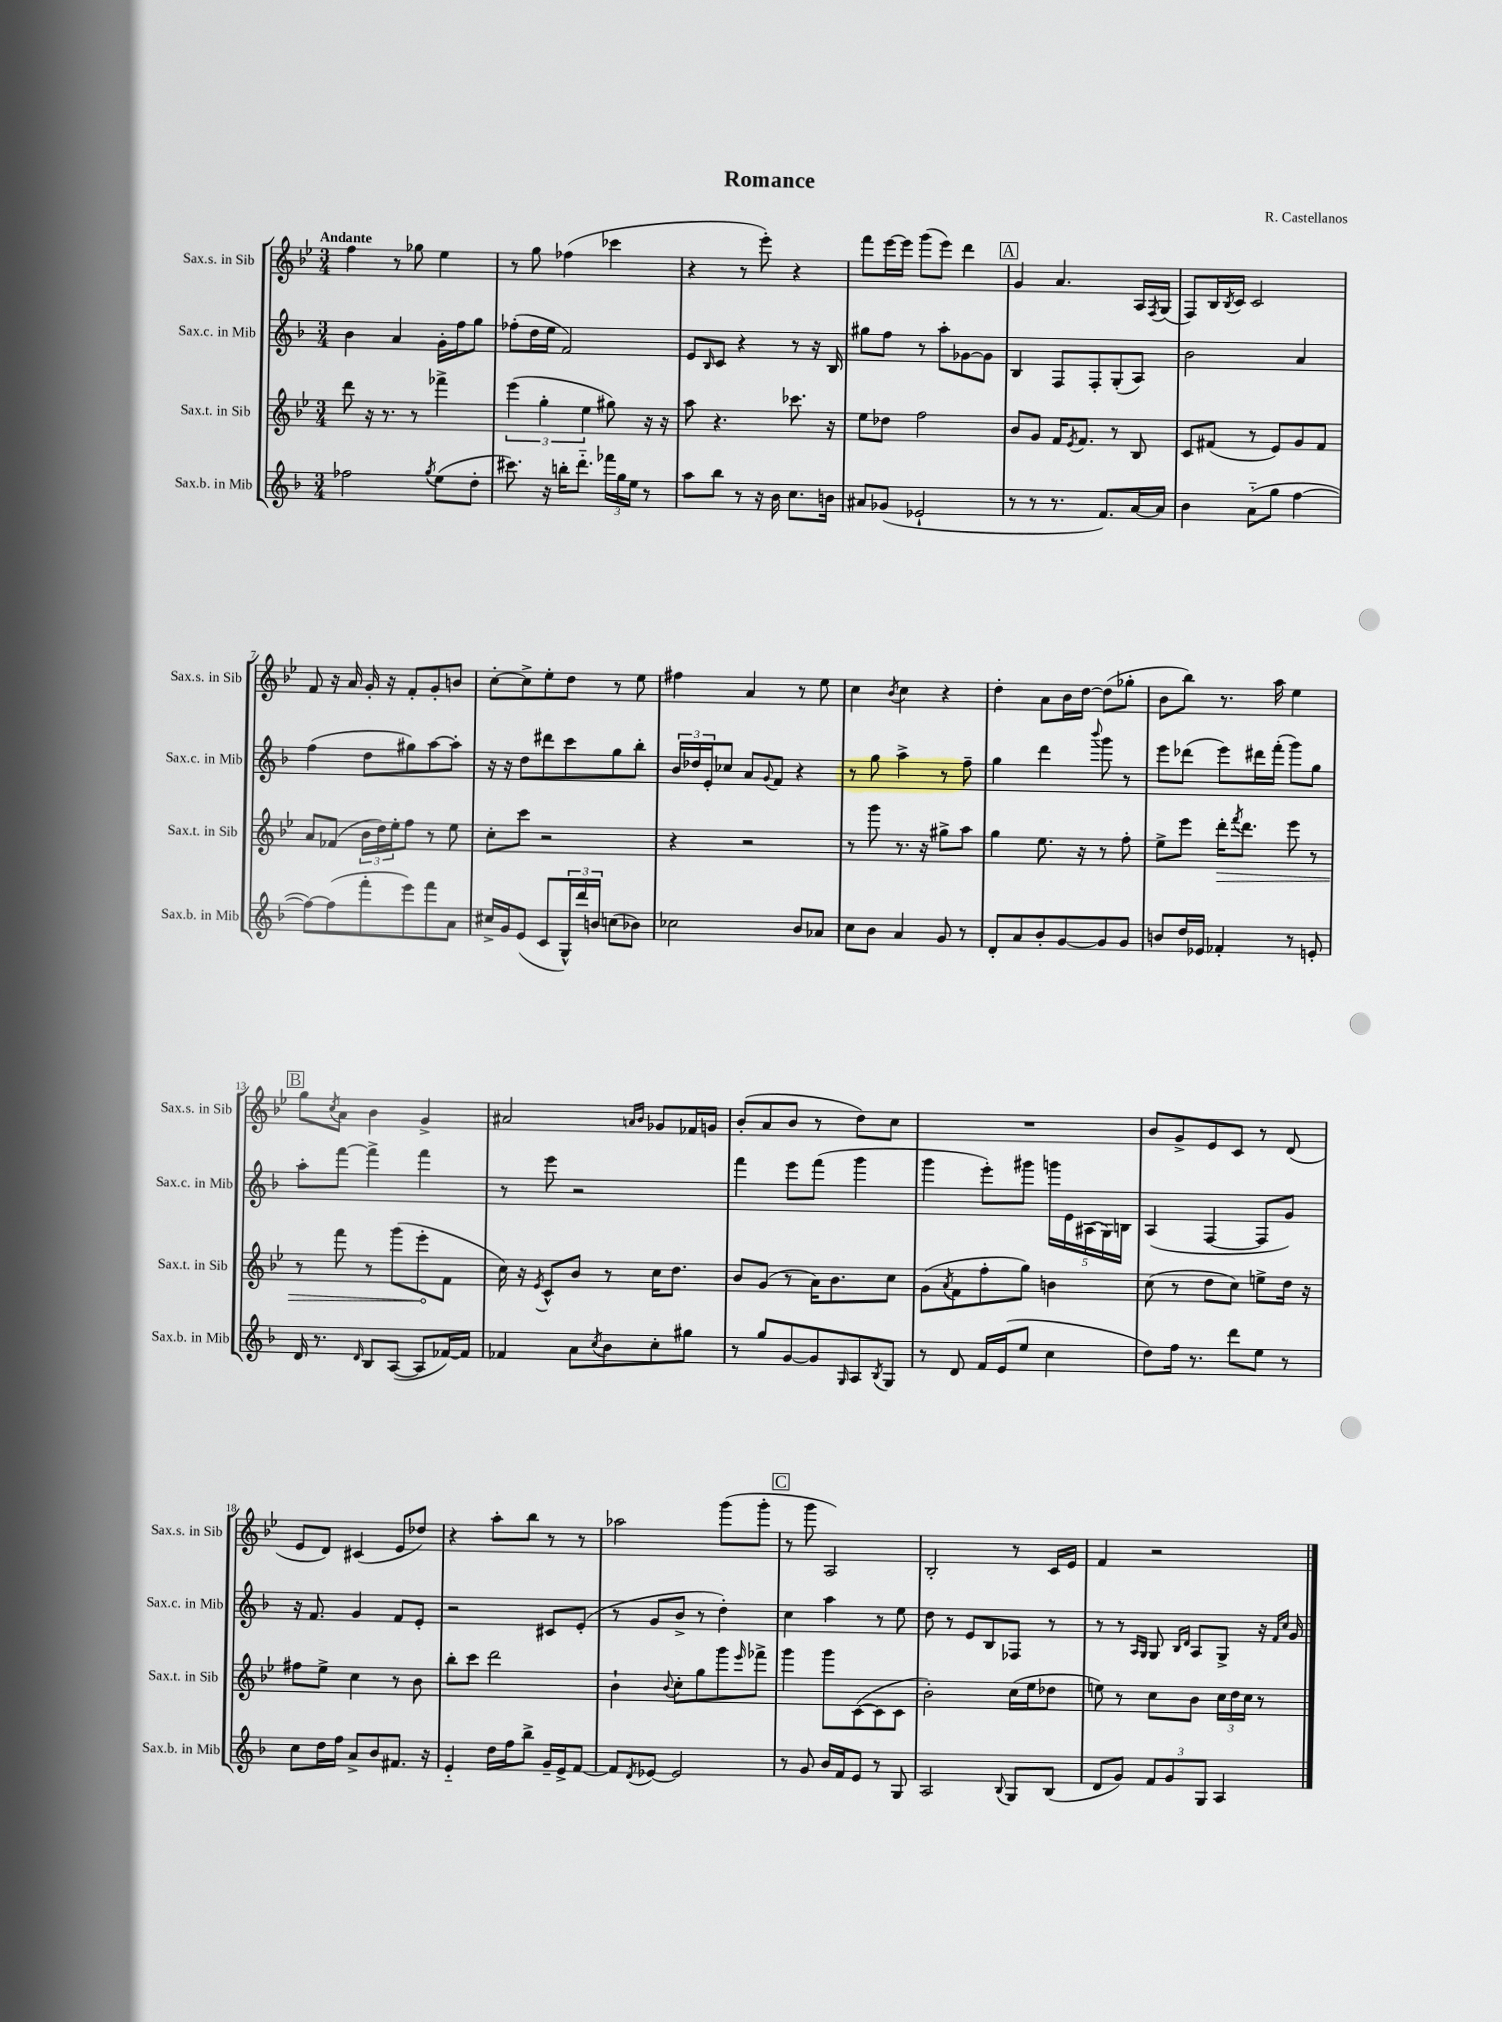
\header { title = "Romance" composer = "R. Castellanos" }
<<
\new StaffGroup <<
\new Staff = "s0" \with { instrumentName = "Sax.s. in Sib" shortInstrumentName = "Sax.s. in Sib" } {
    \clef treble \key bes \major \numericTimeSignature \time 3/4 \tempo "Andante"
    f''4 r8 ges''8 ees''4 |
    r8 g''8 fes''4( ces'''4 |
    r4 r8 ees'''8-.) r4 |
    f'''8 ees'''16~ ees'''16 g'''8( ees'''8) d'''4 |
    \mark \markup { \box "A" } g'4 a'4. a16 \acciaccatura { f8 } g16( |
    f8) bes16 \acciaccatura { bes8 } c'16 c'2 |
    f'8 r16 a'16 g'16-. r16 f'8-. g'8-. b'8 |
    c''8~-. c''8-> ees''8-. d''8 r8 ees''8 |
    fis''4 a'4 r8 ees''8 |
    c''4 \acciaccatura { bes'8 } c''4 r4 |
    d''4-. a'8 bes'16 d''16~ d''8( ges''8-. |
    bes'8 bes''8) r8. a''16 ees''4 |
    \mark \markup { \box "B" } g''8 \acciaccatura { c''8 } a'8 bes'4 g'4-> |
    ais'2 \grace { a'16 bes'16 } ges'8 fes'16 g'16 |
    bes'8-.( a'8 bes'8 r8 d''8) c''8 |
    R2. |
    bes'8 g'8-> ees'8 c'8 r8 d'8( |
    ees'8 d'8) cis'4( ees'8 des''8) |
    r4 a''8-. bes''8 r8 r8 |
    aes''2 g'''8( g'''8-. |
    \mark \markup { \box "C" } r8 g'''8 a2) |
    bes2-. r8 c'16 ees'16 |
    f'4 r2 \bar "|." |
}
\new Staff = "s1" \with { instrumentName = "Sax.c. in Mib" shortInstrumentName = "Sax.c. in Mib" } {
    \clef treble \key f \major \numericTimeSignature \time 3/4
    bes'4 a'4 g'16-. f''16 g''8 |
    fes''8-.( d''16 e''16 f'2) |
    e'8 \grace { bes16 } c'8 r4 r8 r16 bes16 |
    gis''8 f''8 r8 a''8-. ges'8~ ges'8 |
    \mark \markup { \box "A" } bes4 f8 f8-. g8-.( a8) |
    bes'2 a'4 |
    f''4( d''8 gis''8) a''8~ a''8-. |
    r16 r16 d''8 dis'''8 c'''8 g''8 bes''8-. |
    \tuplet 3/2 { bes'16 des''16 e'16-. } ces''8 a'8 \appoggiatura { g'8 } f'8 r4 |
    r8 g''8 a''4-> r8 f''8-- |
    g''4 d'''4 \appoggiatura { bes'''8 } g'''8 r8 |
    e'''8 des'''8( e'''8) dis'''16 f'''16-.( g'''8) g''8 |
    \mark \markup { \box "B" } a''8-. f'''8~ f'''4-> f'''4 |
    r8 e'''8 r2 |
    f'''4 e'''8 f'''8( g'''4 |
    g'''4 e'''8-.) gis'''8 \tuplet 5/4 { g'''16 e'16 ais16( g16) b16 } |
    a4( f4~ f8 g'8) |
    r16 f'8. g'4 f'8 e'8-. |
    r2 cis'8 e'8-.( |
    r8 g'8 bes'8-> r8 d''4-.) |
    \mark \markup { \box "C" } c''4 a''4 r8 e''8 |
    d''8 r8 e'8 bes8 fes8 r8 |
    r8 r8 \grace { a16 g16 } g8 \grace { bes16 d'16 } a8 g8-> r16 \grace { f'16 c''16 } g'16 \bar "|." |
}
\new Staff = "s2" \with { instrumentName = "Sax.t. in Sib" shortInstrumentName = "Sax.t. in Sib" } {
    \clef treble \key bes \major \numericTimeSignature \time 3/4
    d'''8 r16 r8. r8 fes'''4-> |
    \tuplet 3/2 { ees'''4( g''4-. ees''4 } gis''8) r16 r16 |
    a''8 r4. ces'''8. r16 |
    ees''8 des''8 f''2 |
    \mark \markup { \box "A" } bes'8 g'8 f'16 \acciaccatura { ees'8 } f'8. r8 bes8 |
    c'8 fis'8( r8 ees'8) g'8 fis'8 |
    a'8 fes'8( \tuplet 3/2 { bes'16 d''16) ees''16-. } f''8 r8 ees''8 |
    c''8-. c'''8 r2 |
    r4 r2 |
    r8 g'''8 r8. r16 gis''8-> a''8 |
    g''4 ees''8. r16 r8 f''8-. |
    ees''8-> ees'''8 \once \override Hairpin.circled-tip = ##t d'''16-.\> \acciaccatura { f'''8 } d'''8. ees'''8 r8 |
    \mark \markup { \box "B" } r8 f'''8 r8 g'''8( ees'''8-.\! f'8 |
    c''16) r16 \acciaccatura { ees'8 } c'8-^ bes'8 r8 c''16 d''8. |
    bes'8 g'8( r8 a'16) bes'8. c''8 |
    g'8( \acciaccatura { a'8 } f'8 f''8-. g''8) b'4 |
    c''8( r8 d''8 c''8) e''8-> d''16 r16 |
    fis''8 ees''8-> c''4 r8 bes'8 |
    bes''8-. c'''8 d'''2 |
    bes'4-! \appoggiatura { bes'8 } c''8-. g''8 g'''8 \grace { ees'''16 } fes'''8-> |
    \mark \markup { \box "C" } g'''4 g'''8 c'8~( c'8 c'8 |
    bes'2-.) c''16( ees''16 des''8 |
    e''8) r8 c''8 bes'8 \tuplet 3/2 { c''16 d''16 c''16 } r8 \bar "|." |
}
\new Staff = "s3" \with { instrumentName = "Sax.b. in Mib" shortInstrumentName = "Sax.b. in Mib" } {
    \clef treble \key f \major \numericTimeSignature \time 3/4
    fes''2 \acciaccatura { g''8 } e''8( d''8-. |
    cis'''8.) r16 b''16-. d'''8.-_ \tuplet 3/2 { fes'''16 g''16 e''16 } r8 |
    a''8 bes''8 r8 r16 bes'16 c''8. b'16 |
    ais'8 ges'8( ees'2-! |
    \mark \markup { \box "A" } r8 r8 r8. f'8.) a'16~ a'16 |
    bes'4 a'8-_( g''8 f''4~ |
    f''8~) f''8( f'''8-. e'''8) f'''8 a'8 |
    cis''16-> g'16 e'8( c'8 \tuplet 3/2 { g16-^) d'''16 b'16 } c''8( bes'8) |
    ces''2 bes'8 aes'8 |
    c''8 bes'8 a'4 g'8 r8 |
    d'8-. a'8 bes'8-. g'8~ g'8 g'8 |
    b'8 d''16 ees'16 fes'4-. r8 e'8-. |
    \mark \markup { \box "B" } d'16 r8. \grace { d'16 } bes8 a8~( a8 fes'16~) fes'16 |
    fes'4 a'8 \acciaccatura { c''8 } bes'8 c''8-. gis''8 |
    r8 g''8 g'8~ g'8 \grace { g16 } a8 \acciaccatura { bes8 } g8 |
    r8 d'8 f'16 e'16( e''8 c''4 |
    d''8) f''16 r8. d'''8 e''8 r8 |
    c''8 d''16 f''16 a'8-> bes'8 fis'8. r16 |
    e'4-_ d''16 f''16 bes''8-> g'16-- e'16-> f'8~ |
    f'8 \acciaccatura { d'8 } ees'8~ ees'2 |
    \mark \markup { \box "C" } r8 g'8 bes'16 f'16 e'8 r8 g8 |
    a2 \appoggiatura { bes8 } g8 bes8( |
    d'8 g'8) \tuplet 3/2 { f'8 g'8 g8 } a4 \bar "|." |
}
>>
>>
